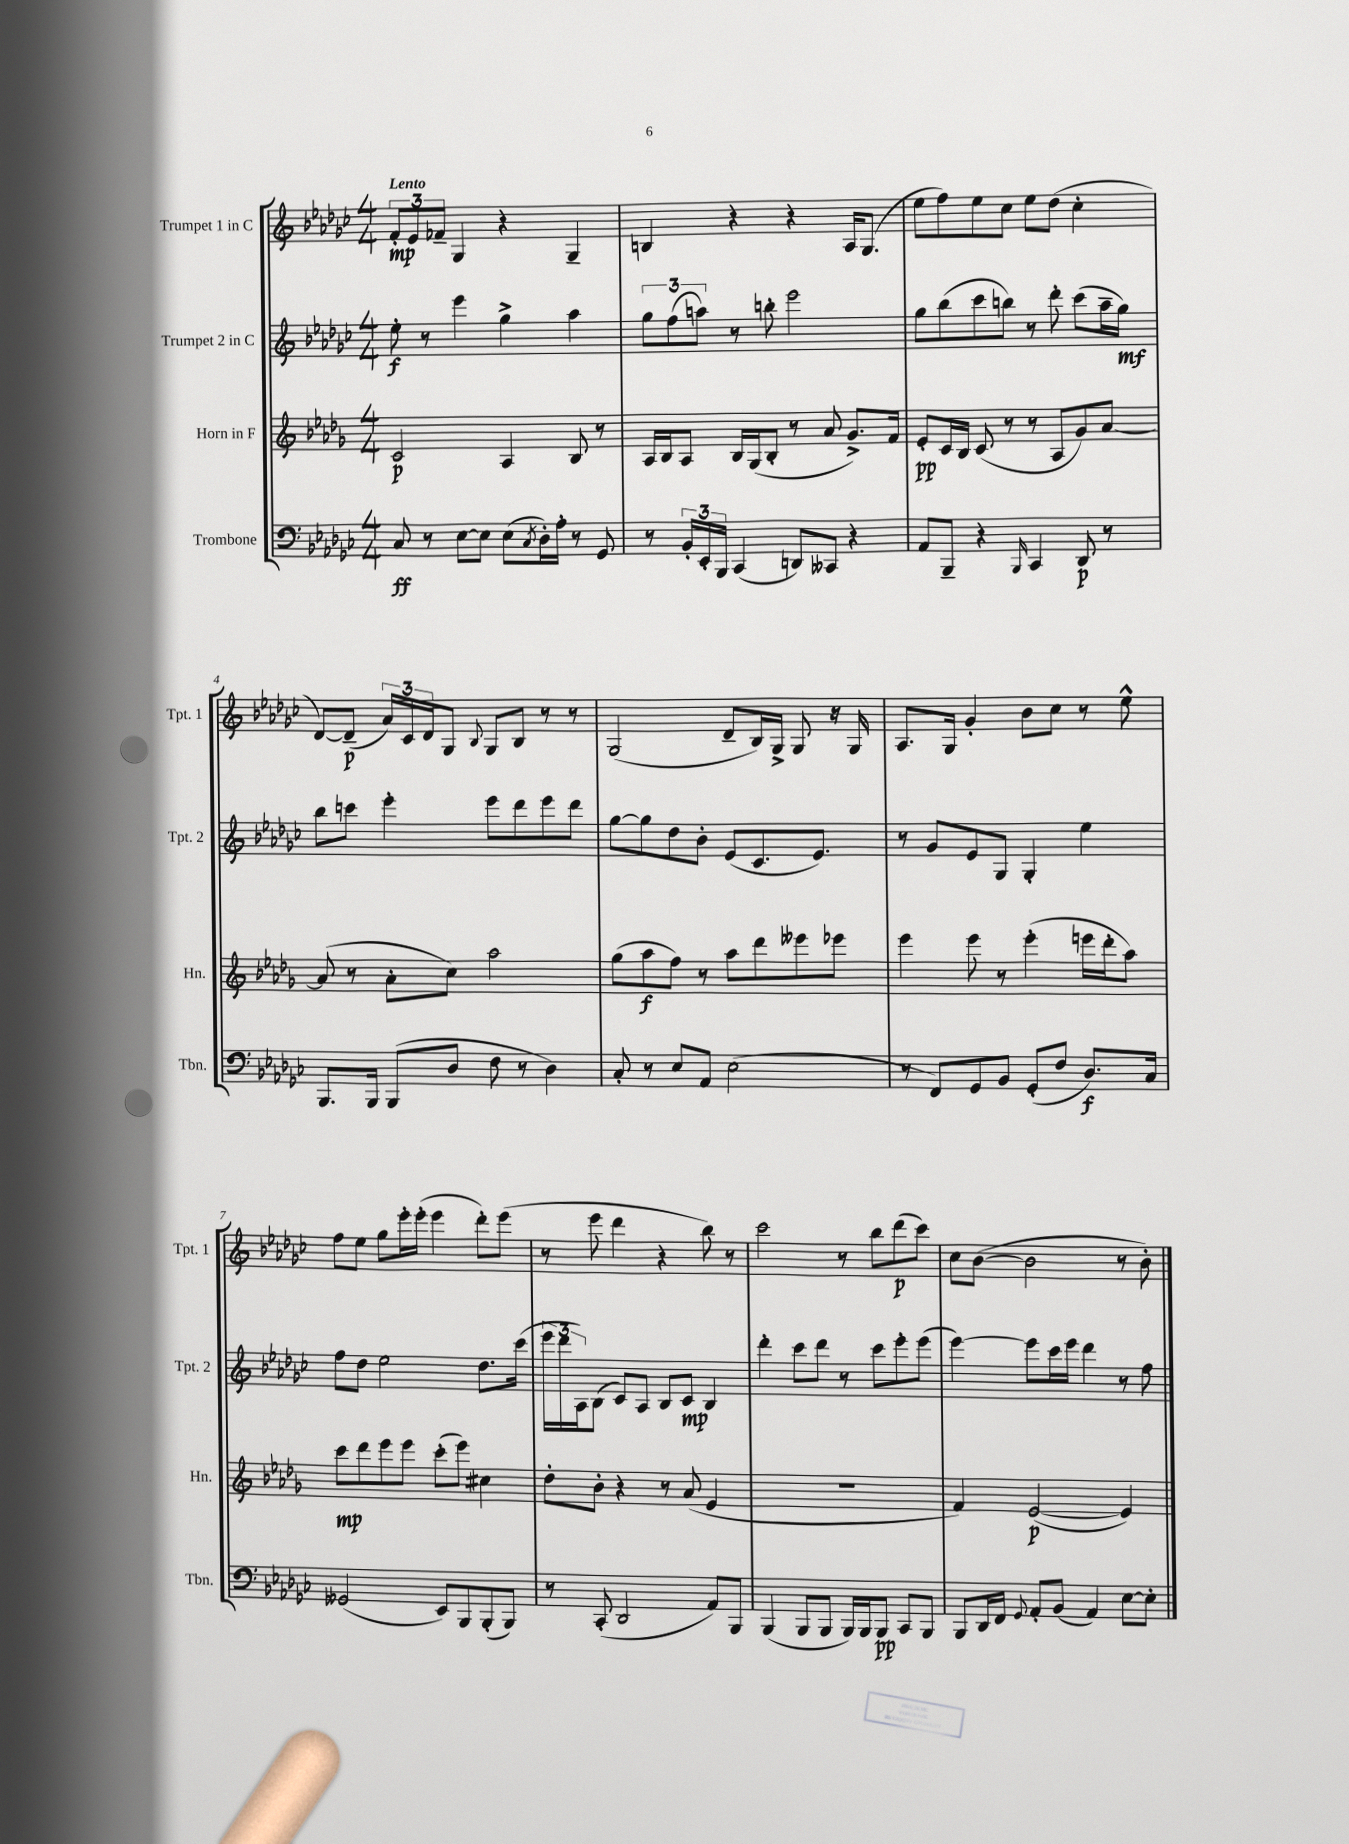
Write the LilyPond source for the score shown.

<<
\new StaffGroup <<
\new Staff = "s0" \with { instrumentName = "Trumpet 1 in C" shortInstrumentName = "Tpt. 1" } {
    \clef treble \key ges \major \numericTimeSignature \time 4/4 \tempo "Lento"
    \tuplet 3/2 { f'8-.\mp ees'8 fes'8-- } ges4 r4 ges4-- |
    b4 r4 r4 aes16 ges8.( |
    ees''8 f''8) ees''8 ces''8 ees''8 des''8( ces''4-. |
    des'8~) des'8--\p( \tuplet 3/2 { aes'16) ces'16 des'16 } ges8 \appoggiatura { bes8 } ges8 bes8 r8 r8 |
    ges2( des'8-- bes16) ges16-> ges8 r16 ges16 |
    aes8. ges16 ges'4-. bes'8 ces''8 r8 ees''8-^ |
    f''8 ees''8 ges''8 ees'''16-. ees'''16-.( ees'''4 des'''8-.) ees'''8( |
    r8 ees'''8 des'''4 r4 bes''8) r8 |
    ces'''2 r8 bes''8 des'''8\p( ces'''8) |
    ces''8 bes'8~( bes'2 r8 bes'8-.) \bar "|." |
}
\new Staff = "s1" \with { instrumentName = "Trumpet 2 in C" shortInstrumentName = "Tpt. 2" } {
    \clef treble \key ges \major \numericTimeSignature \time 4/4
    ees''8-.\f r8 ees'''4 ges''4-> aes''4 |
    \tuplet 3/2 { ges''8 f''8( a''8) } r8 b''8-. ees'''2 |
    ges''8 bes''8( ces'''8 b''8) r8 des'''8-. ces'''8( aes''16-- ges''16\mf) |
    bes''8 c'''8 ees'''4-. ees'''8 des'''8 ees'''8 des'''8 |
    ges''8~ ges''8 des''8 bes'8-. ees'8( ces'8. ees'8.) |
    r8 ges'8 ees'8 ges8 ges4-. ees''4 |
    f''8 des''8 ees''2 des''8. ces'''16( |
    \tuplet 3/2 { ees'''16 des'''16 aes16) } bes8( ces'8) aes8 bes8 ces'8\mp bes4 |
    des'''4-. ces'''8 des'''8 r8 ces'''8 ees'''8-. ees'''8( |
    ees'''4~) ees'''8 ces'''16 ees'''16 des'''4 r8 f''8 \bar "|." |
}
\new Staff = "s2" \with { instrumentName = "Horn in F" shortInstrumentName = "Hn." } {
    \clef treble \key des \major \numericTimeSignature \time 4/4
    c'2\p aes4 bes8 r8 |
    aes16 bes16 aes8 bes16 ges16( bes8-. r8 aes'8 ges'8.->) f'16 |
    ees'8-.\pp c'16 bes16 c'8( r8 r8 aes8 ges'8) aes'8~ |
    aes'8( r8 aes'8-. c''8) aes''2 |
    ges''8( aes''8\f f''8) r8 aes''8 des'''8 eeses'''8 ees'''8 |
    ees'''4 ees'''8 r8 ees'''4-.( e'''16 des'''16-. aes''8) |
    c'''8\mp des'''8 ees'''8 ees'''8 c'''8-.( ees'''8) cis''4 |
    des''8-. bes'8-. r4 r8 aes'8( ees'4 |
    R1 |
    f'4) ees'2~\p( ees'4) \bar "|." |
}
\new Staff = "s3" \with { instrumentName = "Trombone" shortInstrumentName = "Tbn." } {
    \clef bass \key ges \major \numericTimeSignature \time 4/4
    ces8\ff r8 ees8~ ees8 ees8( \acciaccatura { ces8 } des16-.) aes16-. r8 ges,8 |
    r8 \tuplet 3/2 { bes,16-. ees,16-. bes,,16 } ces,4( d,8) ceses,8 r4 |
    aes,8 bes,,8-- r4 \grace { bes,,16 } ces,4 des,8\p r8 |
    bes,,8. bes,,16 bes,,8( des8 f8 r8 des4) |
    ces8-. r8 ees8 aes,8 ees2( |
    r8 f,8) ges,8 bes,8 ges,8-.( f8 des8.\f) ces16 |
    geses,2( ees,8) bes,,8 bes,,8-.( bes,,8) |
    r8 ces,8-.( des,2 aes,8) bes,,8 |
    bes,,4( bes,,8 bes,,8 bes,,16) bes,,16 bes,,8\pp ces,8 bes,,8 |
    bes,,8 des,16 f,16 \appoggiatura { ges,8 } aes,8-. bes,8( aes,4) ees8~ ees8-. \bar "|." |
}
>>
>>
